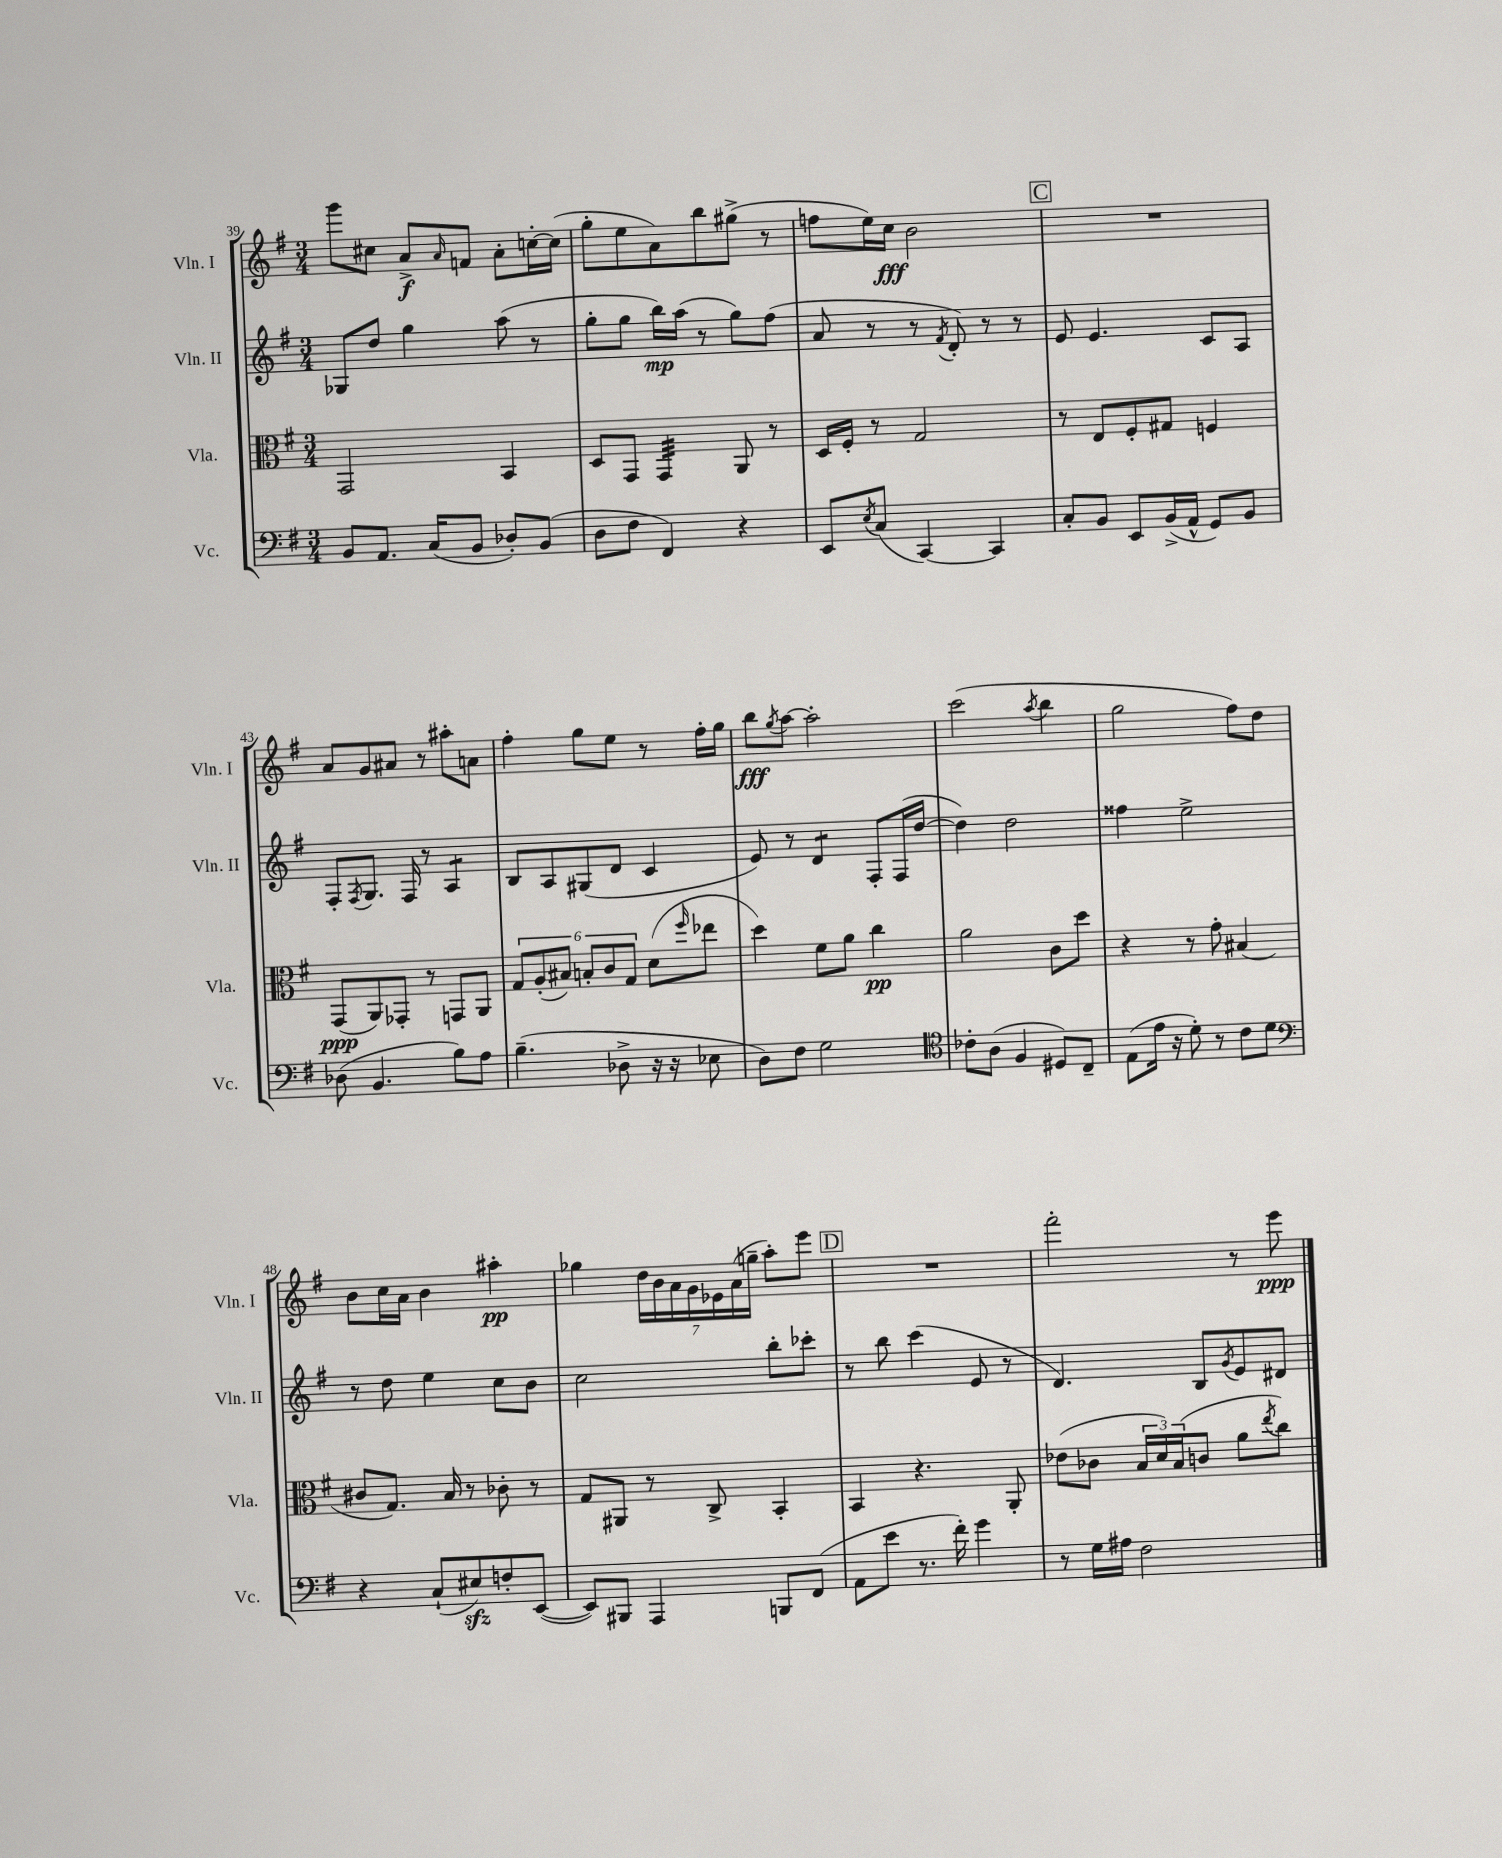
<<
\new StaffGroup <<
\new Staff = "s0" \with { instrumentName = "Vln. I" shortInstrumentName = "Vln. I" } {
    \clef treble \key g \major \numericTimeSignature \time 3/4
    g'''8 cis''8 a'8->\f \grace { a'16 } f'8 a'8-. c''16~-. c''16( |
    g''8-. e''8 a'8) b''8 gis''8->( r8 |
    f''8 e''16) c''16\fff b'2 |
    \mark \markup { \box "C" } R2. |
    a'8 g'8 ais'8 r8 ais''8-. a'8 |
    fis''4-. g''8 e''8 r8 fis''16-. g''16 |
    b''8\fff \acciaccatura { g''8 } a''8~ a''2-. |
    c'''2( \acciaccatura { a''8 } b''4 |
    g''2 fis''8) d''8 |
    b'8 c''16 a'16 b'4 ais''4-.\pp |
    ges''4 \tuplet 7/4 { d''16 b'16 a'16 g'16 ees'16 a'16( g''16-- } a''8-.) e'''8 |
    \mark \markup { \box "D" } R2. |
    fis'''2-. r8 e'''8\ppp \bar "|." |
}
\new Staff = "s1" \with { instrumentName = "Vln. II" shortInstrumentName = "Vln. II" } {
    \clef treble \key g \major \numericTimeSignature \time 3/4
    ges8 d''8 g''4 a''8( r8 |
    g''8-. g''8 b''16\mp) a''16( r8 g''8) fis''8( |
    a'8 r8 r8 \acciaccatura { fis'8 } d'8-.) r8 r8 |
    \mark \markup { \box "C" } e'8 e'4. c'8 a8 |
    fis8-. \acciaccatura { fis8 } g8. fis16 r8 a4:8 |
    b8 a8 gis8( d'8 c'4 |
    e'8) r8 d'4:8 fis8-. fis16( d''16~ |
    d''4) d''2 |
    fisis''4 e''2-> |
    r8 d''8 e''4 c''8 b'8 |
    c''2 b''8-. ces'''8-. |
    \mark \markup { \box "D" } r8 b''8 c'''4( e'8 r8 |
    d'4.) b8 \acciaccatura { g'8 } e'8 dis'8 \bar "|." |
}
\new Staff = "s2" \with { instrumentName = "Vla." shortInstrumentName = "Vla." } {
    \clef alto \key g \major \numericTimeSignature \time 3/4
    g,2 b,4 |
    d8 g,8 g,4:32 a,8 r8 |
    d16 fis16-. r8 g2 |
    \mark \markup { \box "C" } r8 e8 fis8-. gis8 f4 |
    g,8\ppp( a,8) ges,8-. r8 g,8 a,8 |
    \tuplet 6/4 { g8 a8-.( bis8) b8-. c'8 g8 } d'8( \grace { fis''16 } ees''8 |
    d''4) fis'8 a'8 c''4\pp |
    a'2 c'8 d''8 |
    r4 r8 g'8-. bis4( |
    cis'8 g8.) b16 r8 ces'8-. r8 |
    g8 ais,8 r8 c8-> b,4-. |
    \mark \markup { \box "D" } b,4 r4. a,8-. |
    ees'8( ces'8 \tuplet 3/2 { b16 d'16) b16( } c'8 a'8 \acciaccatura { e''8 } c''8) \bar "|." |
}
\new Staff = "s3" \with { instrumentName = "Vc." shortInstrumentName = "Vc." } {
    \clef bass \key g \major \numericTimeSignature \time 3/4
    b,8 a,8. c16( b,8 des8-.) b,8( |
    d8 fis8 fis,4) r4 |
    e,8 \acciaccatura { e8 } c8( c,4~) c,4 |
    \mark \markup { \box "C" } c8-. b,8 e,8 b,16->( a,16-^ g,8) b,8 |
    des8( b,4. b8) a8 |
    b4.--( des8-> r16 r16 ees8 |
    d8) fis8 g2 |
    \clef tenor ces'8-. a8( fis4 dis8) c8-- |
    e8( e'16 r16 d'8-.) r8 c'8 d'8 |
    \clef bass r4 c8-!( eis8\sfz) f8-. e,8~( |
    e,8) bis,,8 a,,4 b,,8 fis,8( |
    \mark \markup { \box "D" } a,8 e'8 r8. fis'16-.) g'4 |
    r8 g16 ais16 fis2 \bar "|." |
}
>>
>>
\layout { \context { \Score currentBarNumber = #39 } }
